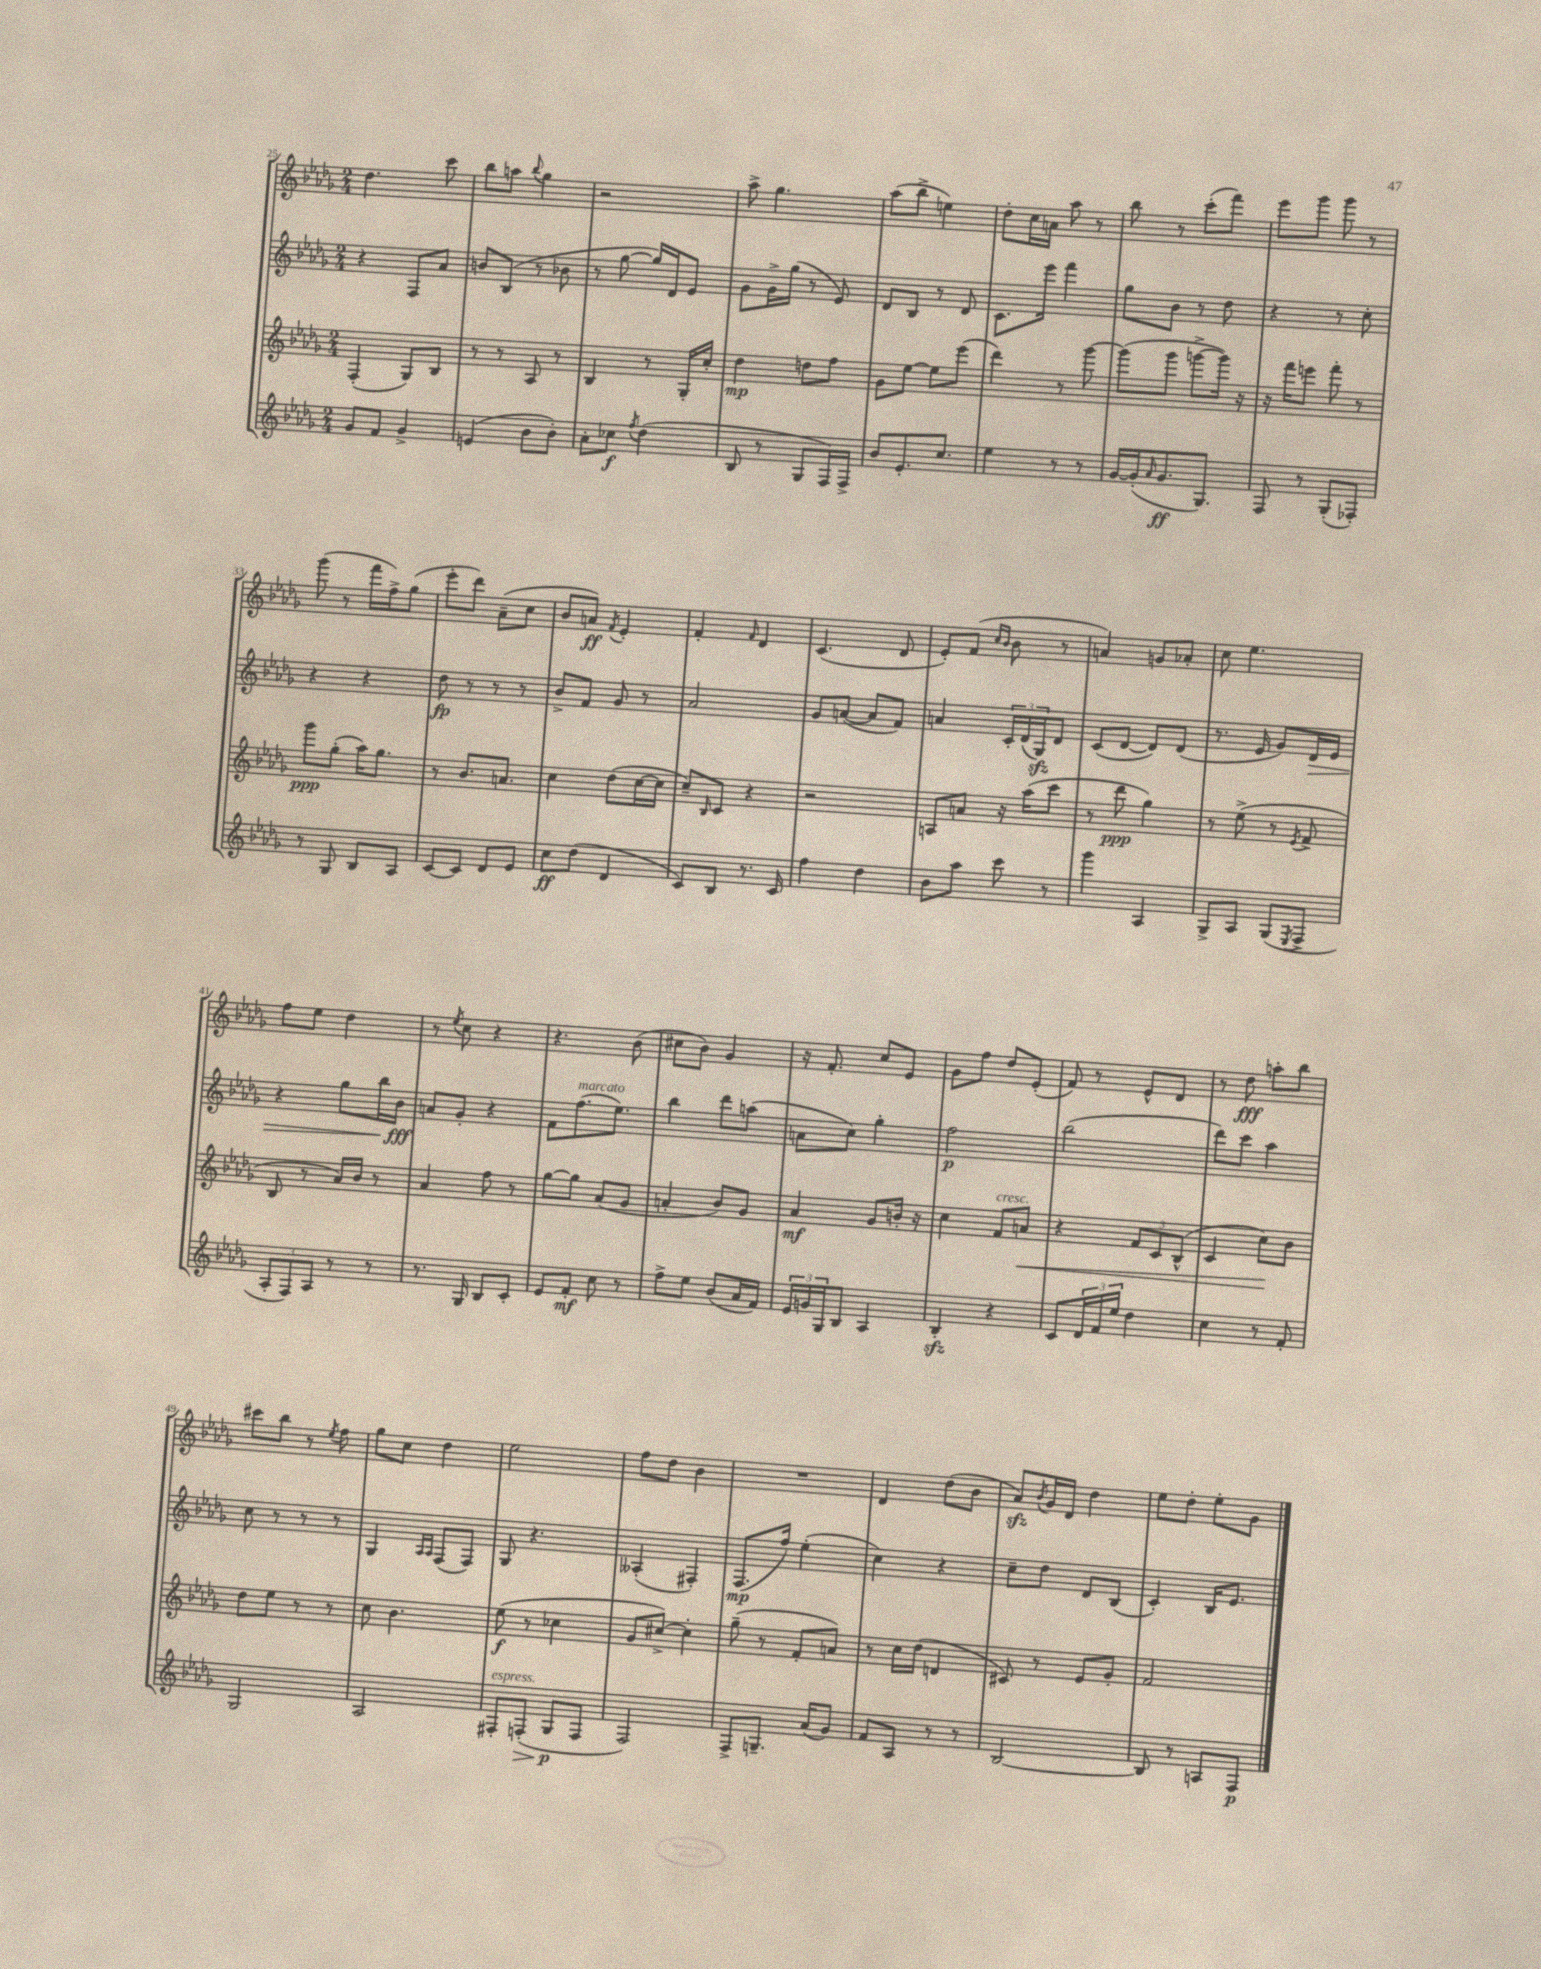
<<
\new StaffGroup <<
\new Staff = "s0" {
    \clef treble \key des \major \numericTimeSignature \time 2/4
    des''4. c'''8 |
    bes''8 a''8 \appoggiatura { bes''8 } ges''4 |
    r2 |
    aes''8-> ges''4. |
    aes''8( bes''8-> e''4) |
    des''8-. c''16 a'16 aes''8 r8 |
    bes''8 r8 c'''8-.( f'''8) |
    ees'''8 ges'''8 ges'''8 r8 |
    ges'''8( r8 f'''16 f''16->) ges''8( |
    ees'''8-. des'''8) aes'8--( c''8 |
    bes'8 a'8\ff) \acciaccatura { f'8 } ees'4-. |
    f'4-. \grace { f'16 } des'4 |
    c'4.( des'8 |
    ees'8-.) f'8( \grace { c''16 bes'16 } bes'8 r8 |
    a'4) g'8 aes'8-. |
    c''8 ees''4. |
    f''8 ees''8 des''4 |
    r8 \acciaccatura { ees''8 } c''8 r4 |
    r4. bes'8( |
    cis''8 bes'8) ges'4 |
    r16 f'8.-. c''8 ees'8 |
    ges'8 f''8 des''8 ees'8-.( |
    f'8) r8 ees'8-^ des'8 |
    r8 des''8\fff a''8-. bes''8 |
    cis'''8 bes''8 r8 \acciaccatura { ees''8 } f''8 |
    ges''8 c''8 des''4 |
    ees''2 |
    f''8 des''8 bes'4 |
    R2 |
    des'4 des''8( bes'8 |
    aes'8\sfz) \acciaccatura { bes'8 } ges'16 des'16 des''4 |
    ees''8 des''8-. ees''8-. ges'8 \bar "|." |
}
\new Staff = "s1" {
    \clef treble \key des \major \numericTimeSignature \time 2/4
    r4 f8 aes'8 |
    b'8 bes8( r8 bes'8 |
    r8 ges''8~ ges''16) des'16 ees'8 |
    ges'8 ges'16-> ges''16( r8 ees'8) |
    des'8 bes8 r8 des'8 |
    c'8. ees'''16 f'''4 |
    ges''8 bes'8 r8 des''8 |
    r4 r8 c''8-. |
    r4 r4 |
    des''8\fp r8 r8 r8 |
    bes'8-> f'8 ges'8 r8 |
    aes'2 |
    ges'8 a'8~( a'8 f'8) |
    a'4 \tuplet 3/2 { c'16-. des'16( ges16\sfz) } des'8 |
    c'8( des'8~ des'8) des'8( |
    r8. ees'16 ges'8) des'16\> ees'16 |
    r4 ges''8 bes''16 bes'16\fff\! |
    a'8 ges'8-. r4 |
    f'8 f''8.^\markup { \italic "marcato" }( ees''8.) |
    bes''4 des'''8 a''8( |
    a'8 c''8) ges''4-. |
    f''2\p |
    bes''2( |
    des'''8) c'''8 aes''4 |
    c''8 r8 r8 r8 |
    ges4 \grace { aes16 aes16 } f8( f8) |
    ges8 r4. |
    aeses4-.( fis4-.) |
    f8.\mp( f''16) ees''4-.( |
    c''4) r4 |
    c''8-- des''8 des'8 bes8( |
    c'4-.) bes16 ees'8. \bar "|." |
}
\new Staff = "s2" {
    \clef treble \key des \major \numericTimeSignature \time 2/4
    f4-.( ges8) bes8 |
    r8 r8 aes8 r8 |
    bes4 r8 ges16-. c''16-. |
    des''4\mp d''8 f''8 |
    ges'8 ees''8~ ees''8 ees'''8( |
    des'''4) r8 ges'''8~ |
    ges'''8( ges'''8 g'''8~-> g'''16) r16 |
    r16 f'''16 e'''8 f'''8-. r8 |
    ges'''8\ppp ges''8-.( aes''16) ges''8. |
    r8 bes'8. a'8. |
    c''4 des''8( c''16~ c''16 |
    c''8--) \grace { bes16 } c'8 r4 |
    r2 |
    a8 a'8 r16 aes''16( c'''8 |
    r8 des'''8\ppp ges''4) |
    r8 ees''8->( r8 \acciaccatura { ees'8 } f'8-> |
    bes8 r8 aes'16) bes'16 r8 |
    aes'4 f''8 r8 |
    ges''8~ ges''8 aes'8( ges'8 |
    a'4-. bes'8) ges'8 |
    aes'4\mf ges'8 b'16-. r16 |
    c''4 f'8^\markup { \italic "cresc." } a'8\< |
    r4 \tuplet 3/2 { f'8 c'8 bes8-^( } |
    c'4 c''8\!) bes'8 |
    des''8 ees''8 r8 r8 |
    c''8 bes'4. |
    ees''8\f( r8 ces''4 |
    ges'8 cis''8~->) cis''4-. |
    ges''8--( r8 f'8-. a'8) |
    r8 c''16 des''16( d'4 |
    cis'8) r8 ees'8 ges'8-. |
    f'2 \bar "|." |
}
\new Staff = "s3" {
    \clef treble \key des \major \numericTimeSignature \time 2/4
    ges'8 f'8 ges'4-> |
    e'4( bes'8 bes'8-.) |
    aes'8-. ces''8\f \acciaccatura { f''8 } des''4( |
    bes8 r8 ges8 f16) f16-> |
    bes'8 ees'8.-. c''8. |
    ees''4 r8 r8 |
    ges'16~ ges'16-.( \grace { aes'16 } ges'8.\ff ges8.) |
    f8 r8 ges8-.( fes8-.) |
    r8 ges8 bes8 aes8 |
    c'8~ c'8 des'8 ees'8 |
    c''8\ff des''8( des'4 |
    c'8) bes8 r8. c'16 |
    f''4 des''4 |
    bes'8 aes''8 c'''8 r8 |
    ges'''4 aes4 |
    ges8-> aes8 ges8( \acciaccatura { ees8 } f8-> |
    \tuplet 3/2 { aes8-. f8) aes8 } r8 r8 |
    r8. ges16 bes8 c'8-. |
    ees'8 f'8-.\mf c''8 r8 |
    f''8-> ees''8 bes'8( aes'16 f'16) |
    \tuplet 3/2 { ees'16 g'16 ges16 } bes8 aes4 |
    bes4-.\sfz r4 |
    c'8 \tuplet 3/2 { des'16 f'16 ees''16 } des''4 |
    c''4 r8 f'8-. |
    ges2 |
    aes2 |
    fis8-.^\markup { \italic "espress." } f8-.\>( ges8\p\! f8 |
    f2) |
    f8-> g8.-- aes'16( ges'8) |
    f'8 aes8 r8 r8 |
    bes2~ |
    bes8 r8 a8 f8\p \bar "|." |
}
>>
>>
\layout { \context { \Score currentBarNumber = #25 } }
